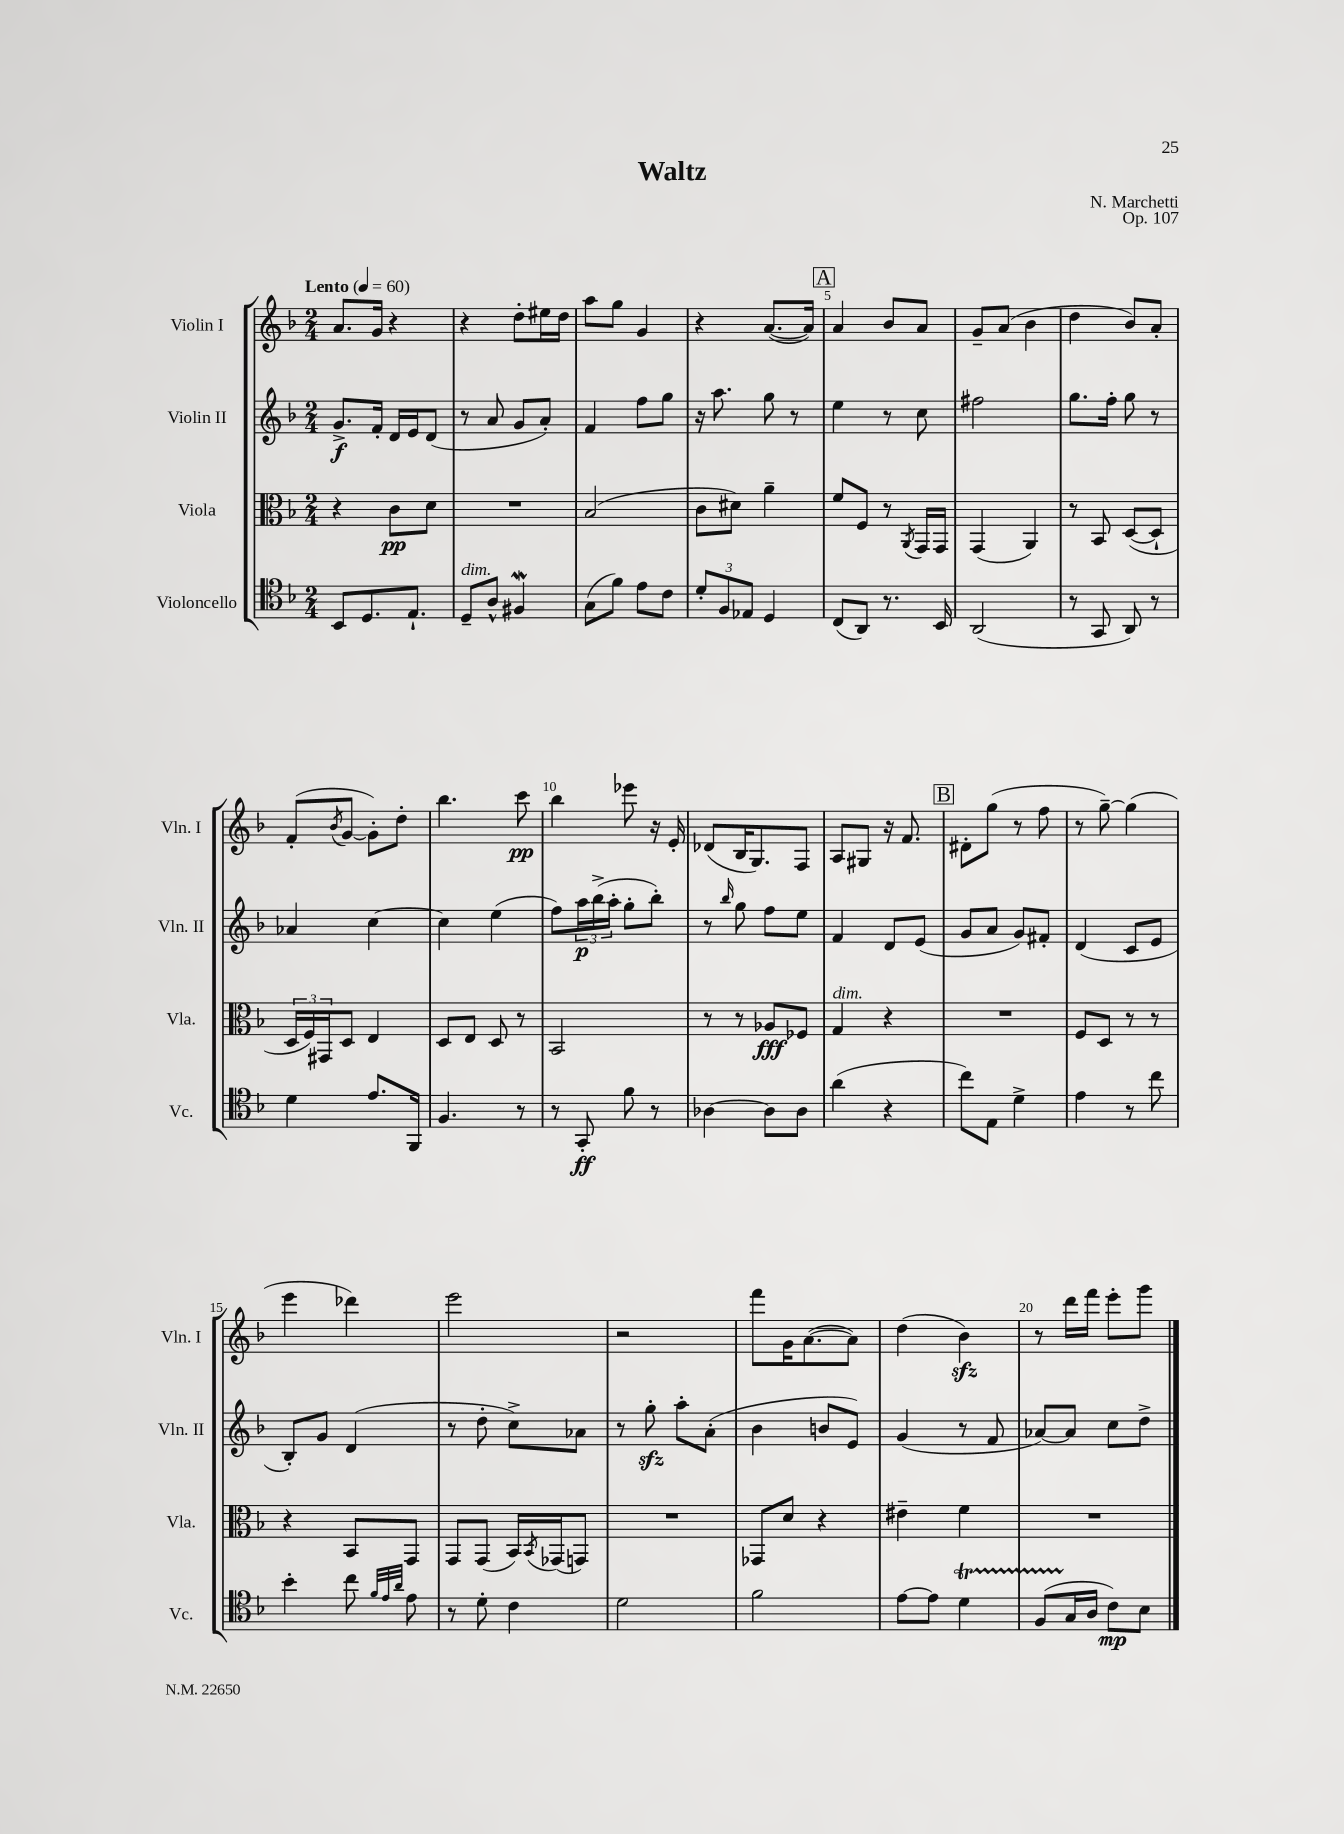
\header { title = "Waltz" composer = "N. Marchetti" opus = "Op. 107" }
<<
\new StaffGroup <<
\new Staff = "s0" \with { instrumentName = "Violin I" shortInstrumentName = "Vln. I" } {
    \clef treble \key f \major \numericTimeSignature \time 2/4 \tempo "Lento" 4 = 60
    a'8. g'16 r4 |
    r4 d''8-. eis''16 d''16 |
    a''8 g''8 g'4 |
    r4 a'8.~( a'16) |
    \mark \markup { \box "A" } a'4 bes'8 a'8 |
    g'8-- a'8( bes'4 |
    d''4 bes'8) a'8-. |
    f'8-.( \acciaccatura { bes'8 } g'8~ g'8-.) d''8-. |
    bes''4. c'''8\pp |
    bes''4 ees'''8 r16 e'16-. |
    des'8( bes16 g8.) f8 |
    a8 gis8 r16 f'8. |
    \mark \markup { \box "B" } dis'8-. g''8( r8 f''8 |
    r8 g''8~--) g''4( |
    e'''4 des'''4) |
    e'''2 |
    r2 |
    f'''8 g'16 a'8.~( a'8) |
    d''4( bes'4\sfz) |
    r8 d'''16 f'''16 e'''8-. g'''8 \bar "|." |
}
\new Staff = "s1" \with { instrumentName = "Violin II" shortInstrumentName = "Vln. II" } {
    \clef treble \key f \major \numericTimeSignature \time 2/4
    g'8.->\f f'16-. d'16 e'16 d'8( |
    r8 a'8 g'8 a'8-.) |
    f'4 f''8 g''8 |
    r16 a''8. g''8 r8 |
    \mark \markup { \box "A" } e''4 r8 c''8 |
    fis''2 |
    g''8. f''16-. g''8 r8 |
    aes'4 c''4~ |
    c''4 e''4( |
    f''8) \tuplet 3/2 { a''16\p bes''16->( a''16-. } g''8-. bes''8-.) |
    r8 \grace { bes''16 } g''8 f''8 e''8 |
    f'4 d'8 e'8( |
    \mark \markup { \box "B" } g'8 a'8 g'8) fis'8-. |
    d'4( c'8 e'8 |
    bes8-.) g'8 d'4( |
    r8 d''8-. c''8->) aes'8 |
    r8 g''8-.\sfz a''8-. a'8-.( |
    bes'4 b'8 e'8) |
    g'4( r8 f'8 |
    aes'8~) aes'8 c''8 d''8-> \bar "|." |
}
\new Staff = "s2" \with { instrumentName = "Viola" shortInstrumentName = "Vla." } {
    \clef alto \key f \major \numericTimeSignature \time 2/4
    r4 c'8\pp d'8 |
    R2 |
    bes2( |
    c'8 dis'8) a'4-- |
    \mark \markup { \box "A" } f'8 f8 r8 \acciaccatura { a,8 } g,16 g,16 |
    g,4( a,4) |
    r8 bes,8 d8~( d8-! |
    \tuplet 3/2 { d16 f16) gis,16 } d8 e4 |
    d8 e8 d8 r8 |
    bes,2 |
    r8 r8 aes8\fff fes8 |
    g4^\markup { \italic "dim." } r4 |
    \mark \markup { \box "B" } R2 |
    f8 d8 r8 r8 |
    r4 bes,8 g,8 |
    g,8 g,8( bes,16) \acciaccatura { bes,8 } ges,16( g,8) |
    R2 |
    ges,8 d'8 r4 |
    eis'4-- f'4 |
    R2 \bar "|." |
}
\new Staff = "s3" \with { instrumentName = "Violoncello" shortInstrumentName = "Vc." } {
    \clef tenor \key f \major \numericTimeSignature \time 2/4
    bes,8 d8. e8.-! |
    d8--^\markup { \italic "dim." } a8-^ fis4\mordent |
    g8( f'8) e'8 c'8 |
    \tuplet 3/2 { d'8-. f8 ees8 } d4 |
    \mark \markup { \box "A" } c8( a,8) r8. bes,16 |
    a,2( |
    r8 g,8 a,8) r8 |
    d'4 e'8. f,16 |
    f4. r8 |
    r8 g,8-.\ff f'8 r8 |
    aes4~ aes8 aes8 |
    a'4( r4 |
    \mark \markup { \box "B" } c''8) e8 d'4-> |
    e'4 r8 c''8 |
    bes'4-. c''8 \grace { f'32 e'32 a'32 } e'8 |
    r8 d'8-. c'4 |
    d'2 |
    f'2 |
    e'8~ e'8 d'4\startTrillSpan |
    f8( g16\stopTrillSpan a16 c'8\mp) bes8 \bar "|." |
}
>>
>>
\layout { \context { \Score \override BarNumber.break-visibility = ##(#f #t #t) barNumberVisibility = #(every-nth-bar-number-visible 5) } }
